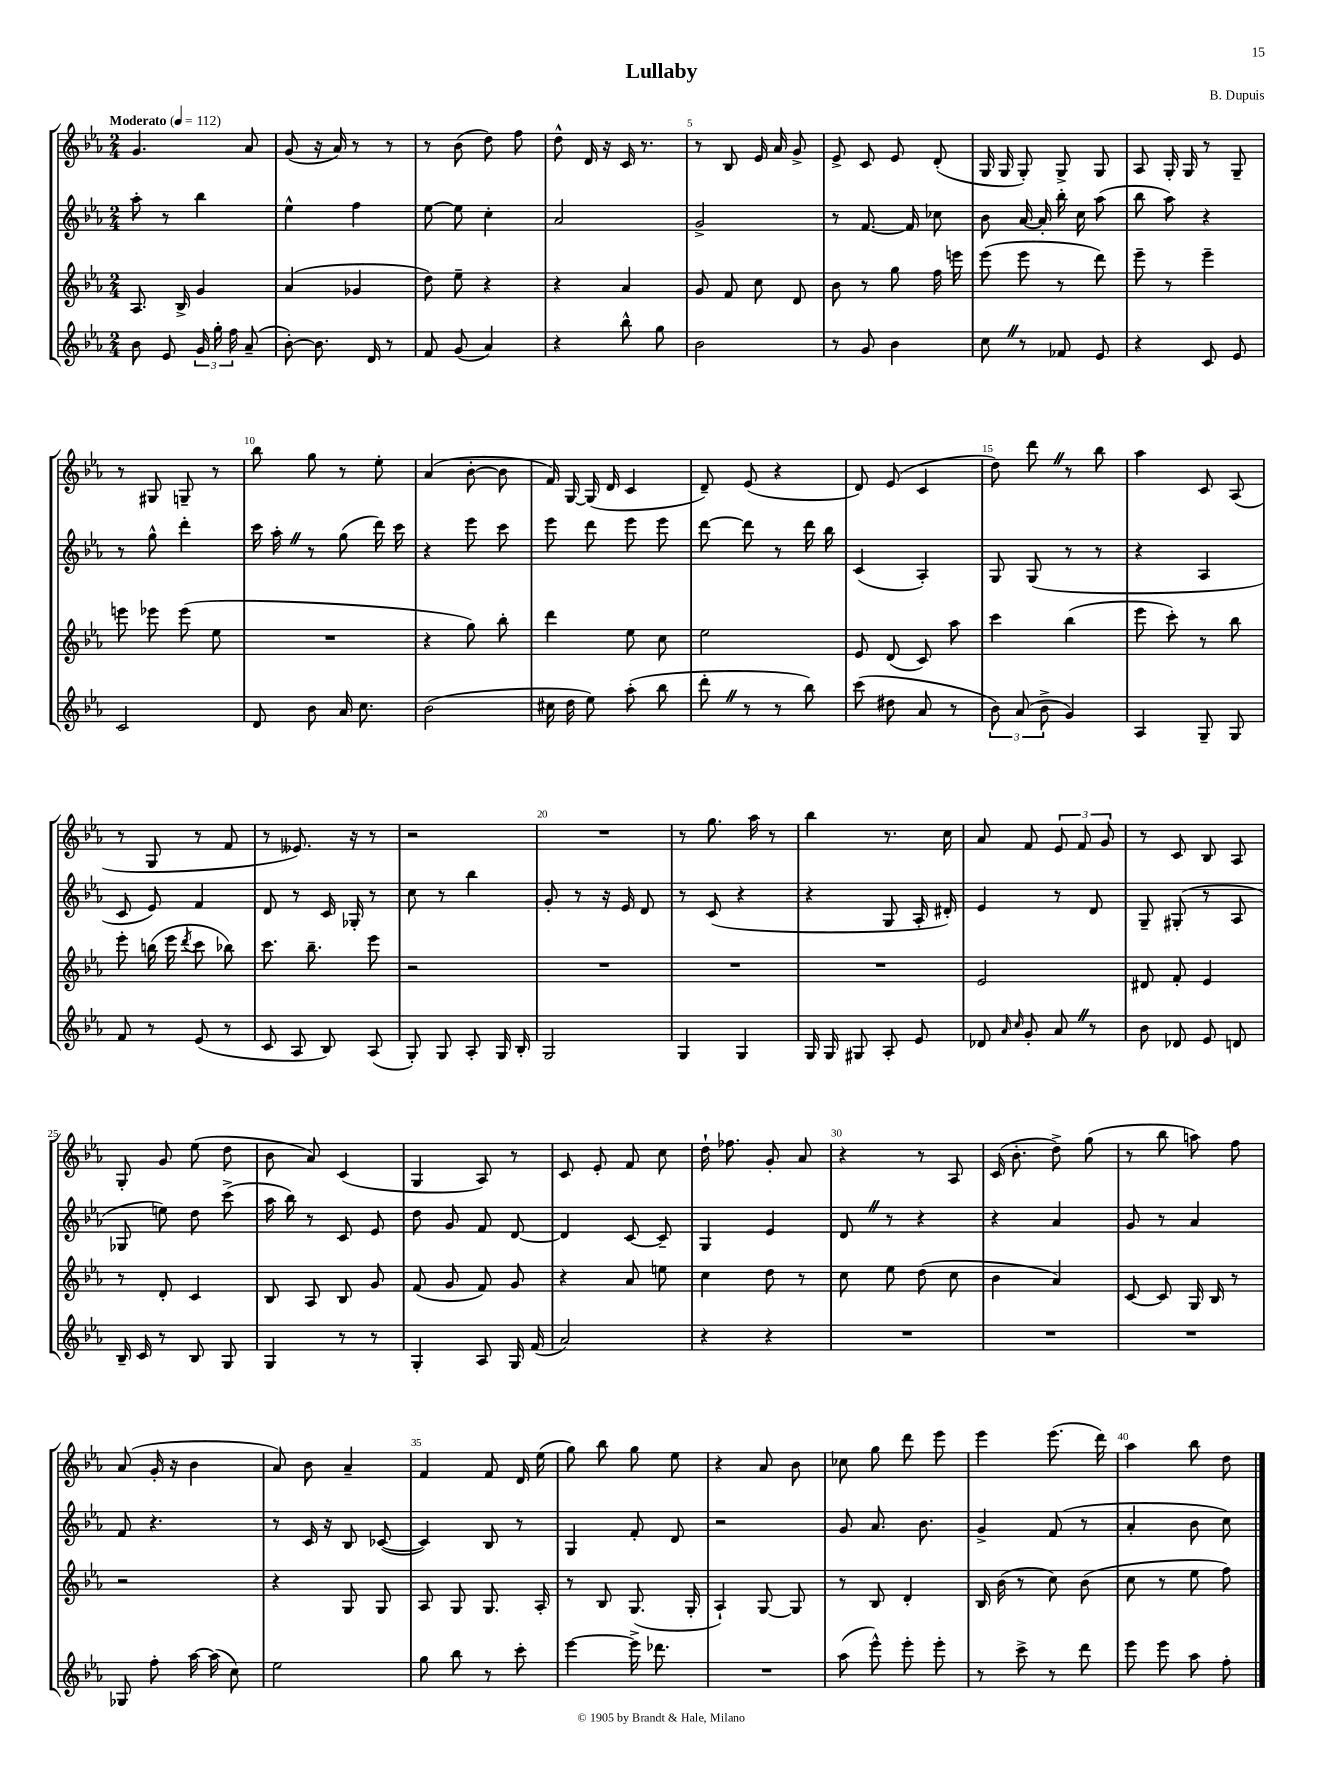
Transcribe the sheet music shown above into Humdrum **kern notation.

**kern	**kern	**kern	**kern
*staff4	*staff3	*staff2	*staff1
*clefG2	*clefG2	*clefG2	*clefG2
*k[b-e-a-]	*k[b-e-a-]	*k[b-e-a-]	*k[b-e-a-]
*M2/4	*M2/4	*M2/4	*M2/4
*MM112	*MM112	*MM112	*MM112
8b-	8.A-	8aa-'	4.g
8e-	.	8r	.
.	16B-^	.	.
24g	4g	4bb-	.
24gg'	.	.	.
24ff	.	.	.
(8a-~	.	.	8a-
=	=	=	=
[8b-')	(4a-	4ee-^^	(8g
8.b-]	.	.	16r
.	.	.	16a-)
.	4g-	4ff	8r
16d	.	.	.
8r	.	.	8r
=	=	=	=
8f	8dd)	[8ee-	8r
(8g	8ee-~	8ee-]	(8b-
4a-)	4r	4cc'	8dd)
.	.	.	8ff
=	=	=	=
4r	4r	2a-	8dd^^
.	.	.	16d
.	.	.	16r
8bb-^^	4a-	.	16c
.	.	.	8.r
8gg	.	.	.
=	=	=	=
2b-	8g	2g^	8r
.	8f	.	8B-
.	8cc	.	16e-
.	.	.	16a-
.	8d	.	8g^
=	=	=	=
8r	8b-	8r	8e-^
8g	8r	[8.f	8c
4b-	8gg	.	8e-
.	.	16f]	.
.	16ff	8cc-	(8d'
.	16eee	.	.
=	=	=	=
8cc	(8eee-	8b-	16G
.	.	.	16G
8r	8eee-	[16a-	8G')
.	.	16a-']	.
8f-	8r	16bb-'	8G^
.	.	16cc	.
8e-	8ddd)	(8aa-	8G
=	=	=	=
4r	8eee-~	8bb-	8A-
.	8r	8aa-)	16G'
.	.	.	16G
8c	4eee-~	4r	8r
8e-	.	.	8G~
=	=	=	=
2c	8eee	8r	8r
.	8eee-	8gg^^	8G#
.	(8eee-	4ddd'	8G~
.	8ee-	.	8r
=	=	=	=
8d	2r	16ccc	8bb-
.	.	16aa-'	.
8b-	.	8r	8gg
16a-	.	(8gg	8r
8.cc	.	.	.
.	.	16ddd)	8ee-'
.	.	16ccc	.
=	=	=	=
(2b-	4r	4r	(4a-
.	8gg)	8eee-	[8b-'
.	8bb-'	8ccc	8b-]
=	=	=	=
16cc#	4ddd	8eee-	16f)
16dd	.	.	[16G
8ee-)	.	8ddd	(16G]
.	.	.	16d
(8aa-'	8ee-	8eee-	4c
8bb-	8cc	8eee-	.
=	=	=	=
8ddd'	2ee-	[8ddd	8d~)
8r	.	8ddd]	(8e-
8r	.	8r	4r
8bb-)	.	16ddd	.
.	.	16bb-	.
=	=	=	=
(8ccc	8e-	(4c	8d)
8dd#	(8d	.	(8e-
8a-	8c)	4A-')	4c
8r	8aa-	.	.
=	=	=	=
12b-)	4ccc	8G	8dd)
(12a-	.	.	.
.	.	(8G	8ddd
12b-^	.	.	.
4g)	(4bb-	8r	8r
.	.	8r	8bb-
=	=	=	=
4A-	8eee-	4r	4aa-
.	8ccc')	.	.
8G~	8r	4A-	8c
8G	8bb-	.	(8A-
=	=	=	=
8f	8eee-'	8c	8r
8r	(16bb	8e-)	8G
.	16eee-	.	.
.	8qddd	.	.
(8e-	8ccc	4f	8r
8r	8bb-)	.	8f
=	=	=	=
8c	8.ccc	8d	8r
8A-	.	8r	8.e--)
.	8.bb-~	.	.
8B-)	.	16c	.
.	.	16G-'	16r
(8A-	8eee-	8r	8r
=	=	=	=
8G')	2r	8cc	2r
8G	.	8r	.
8A-'	.	4bb-	.
16G	.	.	.
16B-'	.	.	.
=	=	=	=
2G	2r	8g'	2r
.	.	8r	.
.	.	16r	.
.	.	16e-	.
.	.	8d	.
=	=	=	=
4G	2r	8r	8r
.	.	(8c	8.gg
4G	.	4r	.
.	.	.	16aa-
.	.	.	8r
=	=	=	=
16G	2r	4r	4bb-
16G	.	.	.
8G#	.	.	.
8A-'	.	8G	8.r
8e-	.	16A-'	.
.	.	16d#')	16cc
=	=	=	=
8d-	2e-	4e-	8a-
16qqa-	.	.	.
16qqcc	.	.	.
8g'	.	.	8f
8a-	.	8r	12e-
.	.	.	12f
8r	.	8d	.
.	.	.	12g
=	=	=	=
8b-	8d#	8G~	8r
8d-	8f'	(8G#'	8c
8e-	4e-	8r	8B-
8d	.	8A-	8A-
=	=	=	=
16B-~	8r	8G-	8G'
16c	.	.	.
8r	8d'	8ee)	8g
8B-	4c	8dd	(8ee-
8G	.	(8ccc^	8dd
=	=	=	=
4G	8B-	16aa-	8b-
.	.	16bb-)	.
.	8A-	8r	8a-)
8r	8B-	8c	(4c
8r	8g	8e-	.
=	=	=	=
4G'	(8f	8dd	4G
.	8g	8g	.
8A-	8f)	8f	8A-)
16G	8g	[8d	8r
(16f	.	.	.
=	=	=	=
2a-)	4r	4d]	8c
.	.	.	8e-'
.	8a-	[8c	8f
.	8ee	8c~]	8cc
=	=	=	=
4r	4cc	4G	16dd`
.	.	.	8.ff-
4r	8dd	4e-	8g'
.	8r	.	8a-
=	=	=	=
2r	8cc	8d	4r
.	8ee-	8r	.
.	(8dd	4r	8r
.	8cc	.	8A-
=	=	=	=
2r	4b-	4r	(16c
.	.	.	8.b-'
.	4a-)	4a-	8dd^)
.	.	.	(8gg
=	=	=	=
2r	[8c	8g	8r
.	8c]	8r	8bb-
.	16G	4a-	8aa)
.	16B-	.	.
.	8r	.	8ff
=	=	=	=
8G-	2r	8f	(8a-
8ff'	.	4.r	16g'
.	.	.	16r
[16aa-	.	.	4b-
(16aa-]	.	.	.
8cc)	.	.	.
=	=	=	=
2ee-	4r	8r	8a-)
.	.	16c	8b-
.	.	16r	.
.	8G	8B-	4a-~
.	8G	([8c-	.
=	=	=	=
8gg	8A-	4c-])	4f
8bb-	8G	.	.
8r	8.G	8B-	8f
8ccc'	.	8r	16d
.	16A-'	.	(16ee-
=	=	=	=
[4eee-	8r	4G	8gg)
.	8B-	.	8bb-
16eee-^]	(8.G	8f'	8gg
8.ddd-	.	.	.
.	.	8d	8ee-
.	16G'	.	.
=	=	=	=
2r	4A-`)	2r	4r
.	[8G	.	8a-
.	8G]	.	8b-
=	=	=	=
(8aa-	8r	8g	8cc-
8eee-^^)	8B-	8.a-	8gg
8eee-'	4d'	.	8ddd
.	.	8.b-	.
8eee-'	.	.	8eee-
=	=	=	=
8r	16B-	4g^	4eee-
.	(16b-	.	.
8ccc^	8r	.	.
8r	8cc)	(8f	(8.eee-
8ddd	(8b-	8r	.
.	.	.	16ddd)
=	=	=	=
8eee-	8cc	4a-'	4aa-
8eee-	8r	.	.
8aa-	8ee-	8b-	8bb-
8ff'	8ff)	8cc)	8dd
==	==	==	==
*-	*-	*-	*-
